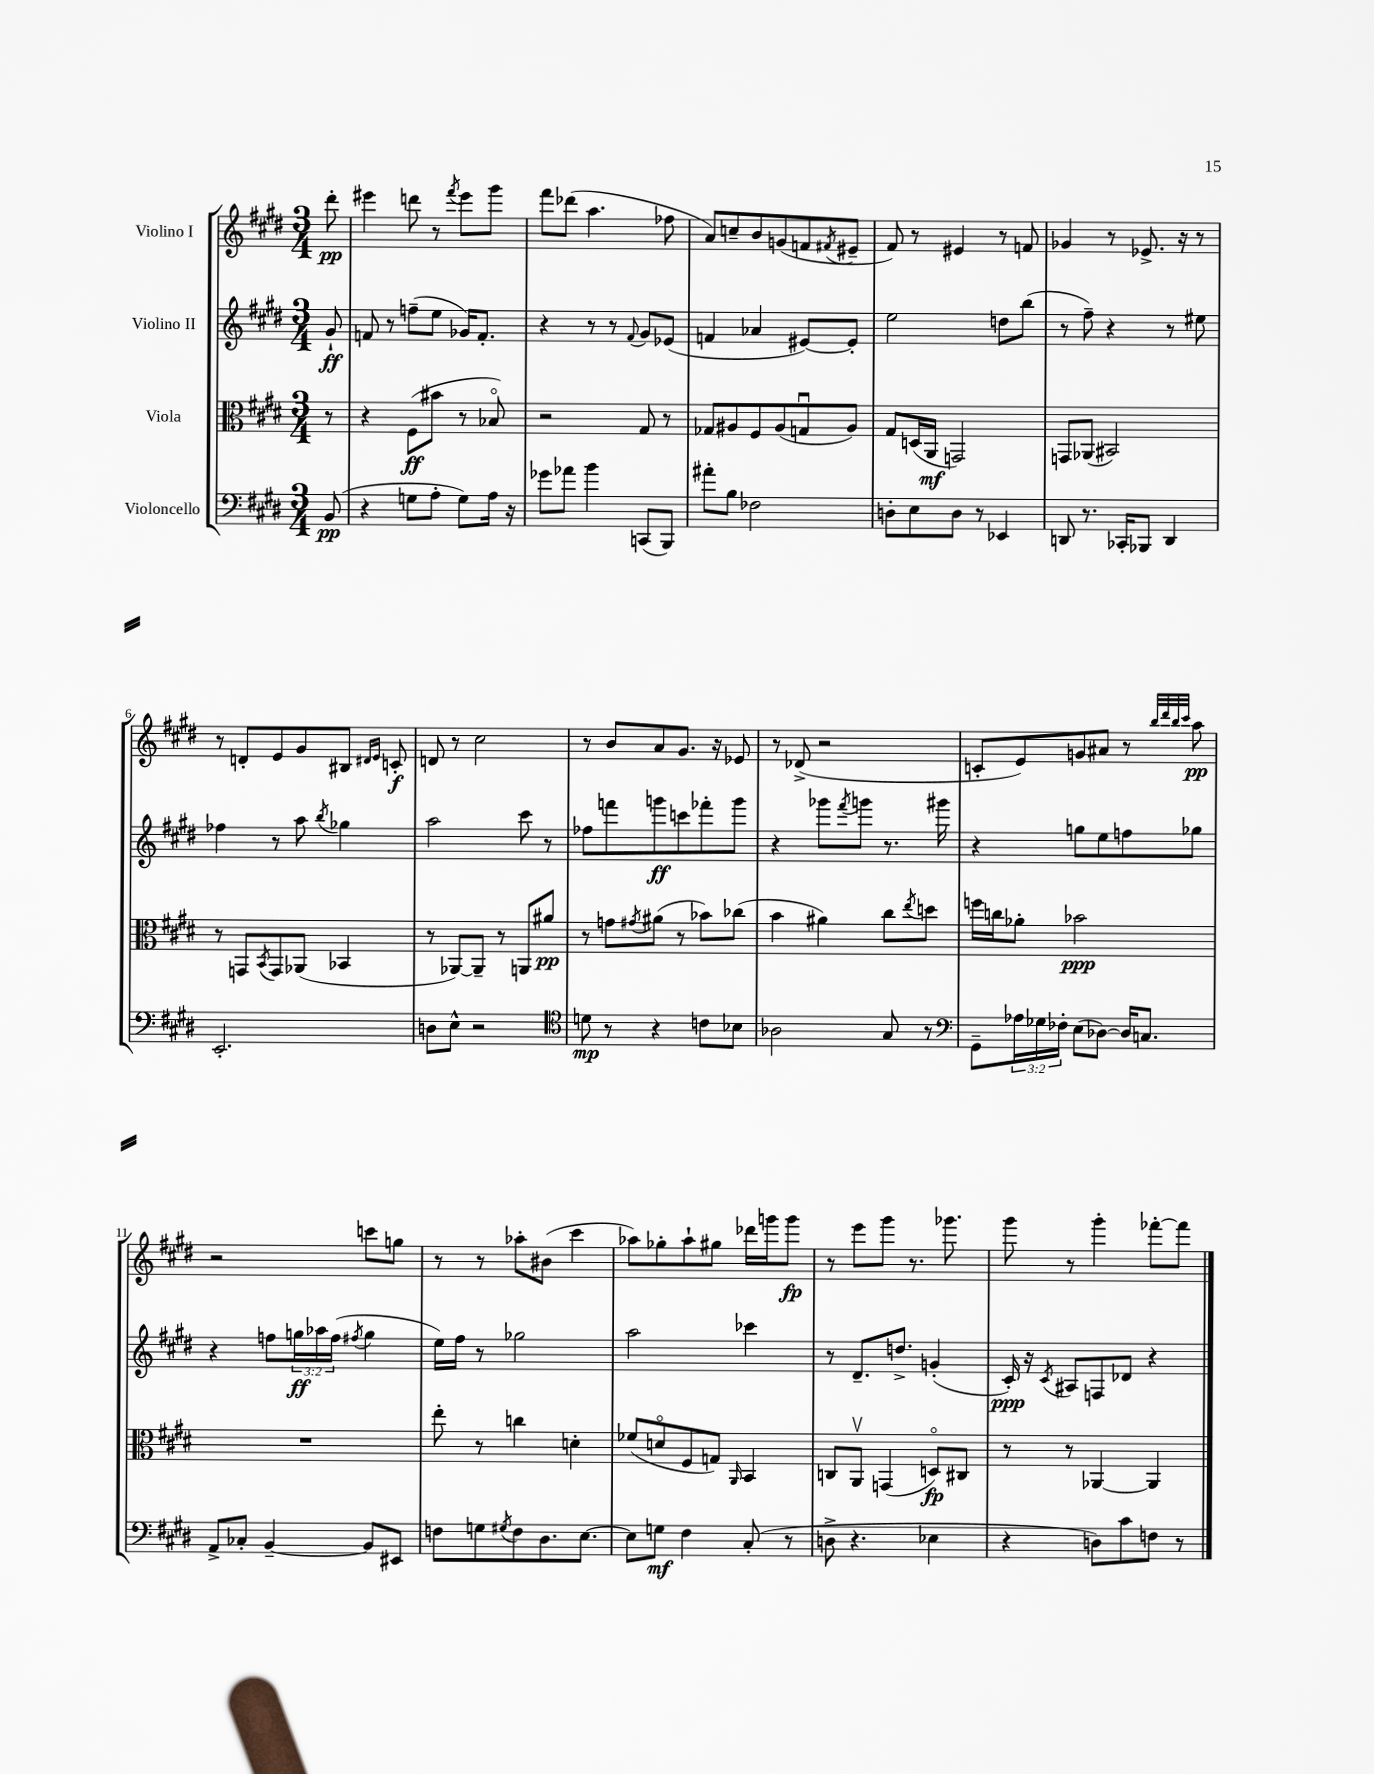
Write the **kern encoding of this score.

**kern	**kern	**kern	**kern
*staff4	*staff3	*staff2	*staff1
*clefF4	*clefC3	*clefG2	*clefG2
*k[f#c#g#d#]	*k[f#c#g#d#]	*k[f#c#g#d#]	*k[f#c#g#d#]
*M3/4	*M3/4	*M3/4	*M3/4
(8BB	8r	8g#`	8ddd#'
=	=	=	=
4r	4r	8f	4eee#
.	.	8r	.
8G	(8F#	(8ff~	8ddd
8A'	8b#	8ee	8r
.	.	.	8qfff#
8G)	8r	16g-)	8eee#
.	.	8.f'	.
16A	8B-o)	.	8ggg#
16r	.	.	.
=	=	=	=
8g-	2r	4r	8fff#
8a-	.	.	(8ddd-
4b	.	8r	4.aa
.	.	8r	.
.	.	8qqf#	.
(8CC	8G#	8g#	.
8BBB)	8r	(8e-	8ff-
=	=	=	=
8a#'	8G-	4f	8a)
8B	8A#	.	8cc~
2F-	8F#	4a-	8b
.	(8A#	.	(8g
.	8Gu	[8e#)	8f
.	.	.	8qf#
.	8A#)	8e#']	8e#~
=	=	=	=
8D'	8G#	2ee	8f#)
8E	(16D	.	8r
.	16AA	.	.
8D	2GG)	.	4e#
8r	.	.	.
4EE-	.	8dd	8r
.	.	(8bb	8f
=	=	=	=
8DD	8GG	8r	4g-
8.r	(8AA-	8ff#~)	.
.	2BB#)	4r	8r
16CC-'	.	.	.
8BBB-	.	.	8.e-^
4DD	.	8r	.
.	.	.	16r
.	.	8ee#	8r
=	=	=	=
2.EE'	8r	4ff-	8r
.	8GG	.	8d'
.	8qBB	.	.
.	8GG	8r	8e
.	(8AA-	8aa	8g#
.	.	8qbb	.
.	4BB-	4gg-	8B#
.	.	.	16qqd#
.	.	.	16qqe
.	.	.	8c'
=	=	=	=
8D	8r	2aa	8d
8E^^	[8AA-)	.	8r
2r	8AA-~]	.	2cc#
.	8r	.	.
.	8AA	8ccc#	.
.	8a#	8r	.
=	=	=	=
*clefC4	*	*	*
8d	8r	8ff-	8r
8r	8g	8fff	8b
.	8qg#	.	.
4r	(8a#	8ggg	8a
.	8r	8ccc	8.g#
8c	8b-)	8fff-'	.
.	.	.	16r
8B-	(8cc-	8ggg	8e-
=	=	=	=
2A-	4b	4r	8r
.	.	.	(8d-^
.	4a#)	8ggg-	2r
.	.	8qfff#	.
.	.	8ggg	.
8G#	8cc#	8.r	.
.	8qee	.	.
8r	8dd	.	.
.	.	16ggg#	.
=	=	=	=
*clefF4	*	*	*
8GG#~	16ff	4r	8c'
.	16cc	.	.
24A-	8a-'	.	8e)
24G-	.	.	.
24F-'	.	.	.
(8E	2b-	8gg	8g
[8D-)	.	8ee	8a#
16D-]	.	8ff	8r
8.C	.	.	.
.	.	.	32qqbb
.	.	.	32qqddd#
.	.	.	32qqbb
.	.	.	32qqccc#
.	.	8gg-	8aa
=	=	=	=
8AA^	2.r	4r	2r
8C-'	.	.	.
[4BB~	.	8ff	.
.	.	24gg	.
.	.	24aa-	.
.	.	(24ff	.
.	.	8qff#	.
8BB]	.	4gg	8ccc
8EE#	.	.	8gg
=	=	=	=
8F	8ee'	16ee)	8r
.	.	16ff#	.
8G	8r	8r	8r
8qG#	.	.	.
8F	4cc	2gg-	8aa-'
8.D#	.	.	(8b#
.	4d'	.	4ccc#
[8.E	.	.	.
=	=	=	=
8E]	(8f-	2aa	8aa-)
8G	8do	.	8gg-'
4F#	8F#	.	8aa-`
.	8G)	.	8gg#
.	16qqAA	.	.
(8C#'	4BB	4ccc-	16ddd-
.	.	.	16ggg
8r	.	.	8ggg
=	=	=	=
8D^	8C	8r	8r
4.r	8AAv	8.d#~	8eee
.	(4GG	.	8ggg#
.	.	8.dd^	.
.	.	.	8.r
4E-	8Do)	(4g'	.
.	.	.	8.ggg-
.	8C#	.	.
=	=	=	=
4r	8r	16c#')	8ggg#
.	.	16r	.
.	.	8qc#	.
.	8r	8A#	8r
8D)	[4AA-	8F	4ggg#'
8c#	.	8d-	.
8F	4AA-]	4r	[8fff-'
8r	.	.	8fff-]
==	==	==	==
*-	*-	*-	*-
